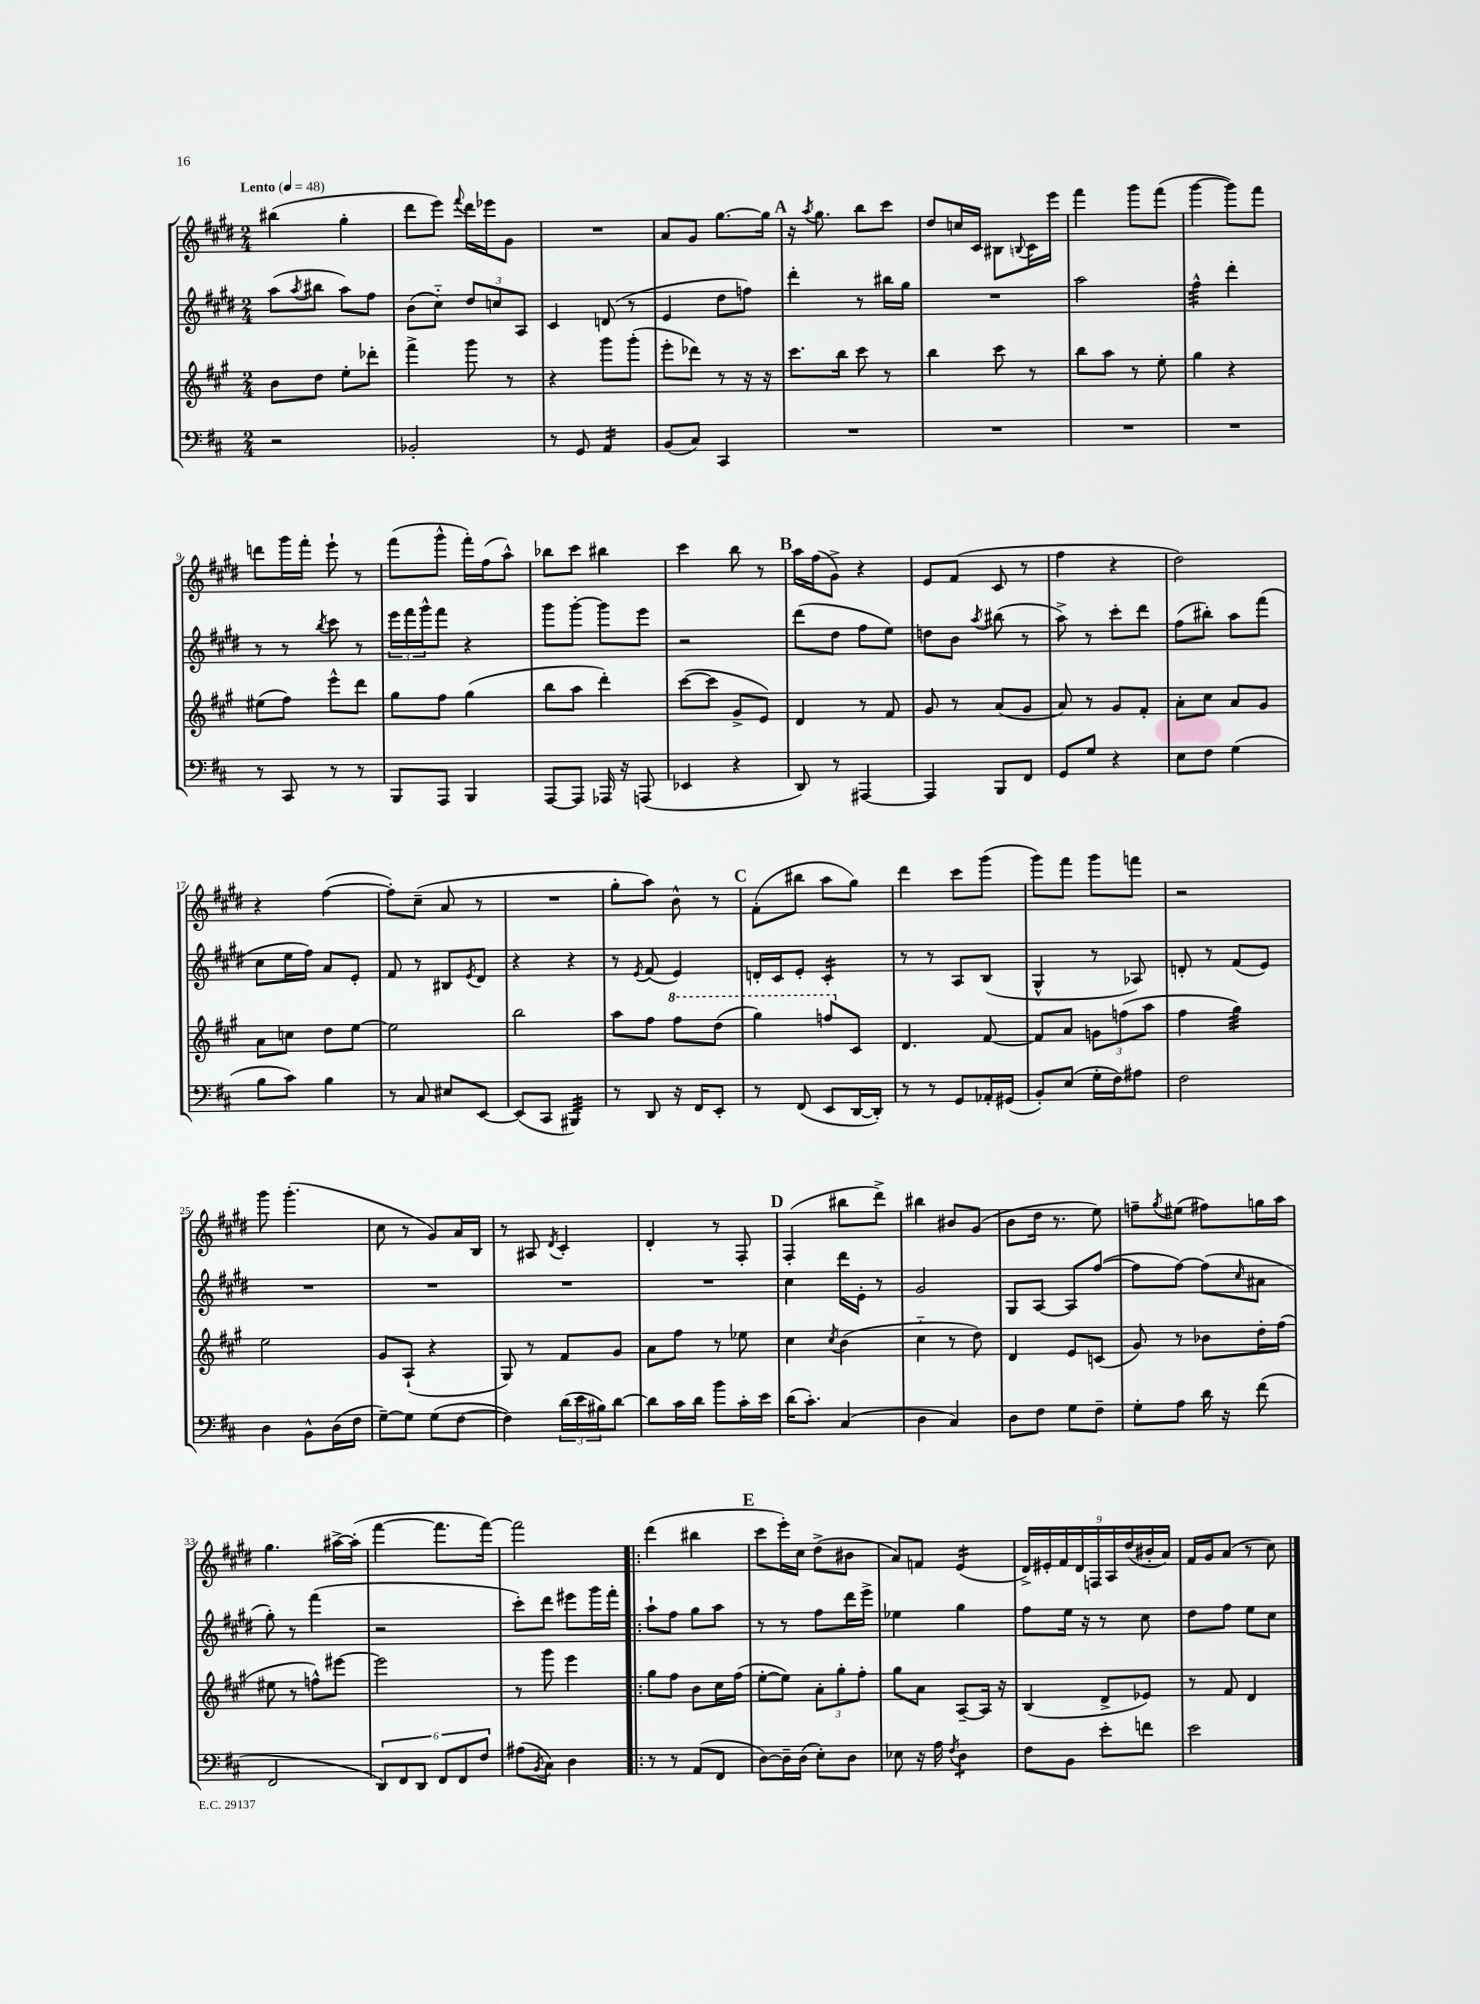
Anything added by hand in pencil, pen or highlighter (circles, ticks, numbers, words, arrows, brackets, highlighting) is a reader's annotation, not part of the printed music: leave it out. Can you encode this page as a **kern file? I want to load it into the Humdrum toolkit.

**kern	**kern	**kern	**kern
*staff4	*staff3	*staff2	*staff1
*clefF4	*clefG2	*clefG2	*clefG2
*k[f#c#]	*k[f#c#g#]	*k[f#c#g#d#]	*k[f#c#g#d#]
*M2/4	*M2/4	*M2/4	*M2/4
*MM48	*MM48	*MM48	*MM48
2r	8b	(8aa	(4bb#
.	.	8qaa	.
.	8dd	8bb#	.
.	8ee'	8aa)	4gg#'
.	8ddd-'	8ff#	.
=	=	=	=
2BB-'	4fff#^	(8b	8ddd#
.	.	8cc#'~)	8eee)
.	.	.	8qqfff#
.	8ggg#	12dd#	16ddd#
.	.	.	16eee-
.	.	12cc	.
.	8r	.	8g#
.	.	12A	.
=	=	=	=
8r	4r	4c#	2r
8GG	.	.	.
4AA	8ggg#	(8d	.
.	(8ggg#'	8r	.
=	=	=	=
(8BB	8eee'	4e	8a
8C#)	8ddd-)	.	8g#
4CC#	8r	8dd#	[8.gg#
.	16r	8ff)	.
.	16r	.	16gg#]
=	=	=	=
2r	8.ccc#	4ddd#'	16r
.	.	.	8qaa
.	.	.	8.gg#
.	16bb	.	.
.	8ccc#	8r	8bb
.	8r	16bb#	8ccc#
.	.	16gg#	.
=	=	=	=
2r	4bb	2r	8dd#
.	.	.	16cc
.	.	.	16c#
.	8ccc#	.	8B#
.	.	.	8qqB
.	8r	.	16c#
.	.	.	16eee
=	=	=	=
2r	8bb	2aa	4fff#
.	8aa	.	.
.	8r	.	8ggg#
.	8ee'	.	(8fff#
=	=	=	=
2r	4gg#	4ff#^^	[4ggg#
.	4r	4ddd#'	8ggg#])
.	.	.	8fff#
=	=	=	=
8r	(8ee#	8r	8ddd
8CC#	8ff#)	8r	16ggg#
.	.	.	16fff#'
.	.	8qbb	.
8r	8eee^^	8ccc#	8eee`
8r	8ddd	8r	8r
=	=	=	=
8BBB	8gg#	24eee	(8fff#
.	.	24fff#	.
.	.	24ggg#^^	.
8AAA	8ff#	8fff#	8ggg#^^
4BBB	(4gg#	4r	16fff#')
.	.	.	(16ff#
.	.	.	8aa^^)
=	=	=	=
[8AAA	8bb	8ggg#	8bb-
8AAA]	8aa	[8ggg#'	8ccc#
16AAA-	4ddd')	8ggg#]	4bb#
16r	.	.	.
(8AAA	.	8eee	.
=	=	=	=
4EE-	([8ccc#	2r	4ccc#
.	8ccc#]	.	.
4r	8g#^	.	8bb
.	8e)	.	8r
=	=	=	=
8DD)	4d	(8ddd#	16aa
.	.	.	(16ff#
8r	.	8dd#	8g#^)
[4AAA#	8r	8ff#	4r
.	8f#	8ee)	.
=	=	=	=
4AAA#]	8g#	8dd	8e
.	8r	8b	(8f#
.	.	8qaa	.
8BBB	(8a	(8bb#	8c#
8FF#	8g#	8r	8r
=	=	=	=
8GG	8a)	8aa^)	4ff#
8G	8r	8r	.
4r	8g#	8ccc#'	4r
.	8f#'	8ddd#	.
=	=	=	=
8E	8a'	(8ff#	2dd#)
8F#	8cc#	8bb#')	.
(4G	8a	8aa	.
.	8g#	(8fff#	.
=	=	=	=
8B	8a	8cc#	4r
8c#)	8cc	16ee	.
.	.	16ff#)	.
4B	8dd	8a	([4ff#
.	[8ee	8e'	.
=	=	=	=
8r	2ee]	8f#	8ff#'])
8C#	.	8r	(8cc#~
8E#	.	8B#	8a
.	.	8qe	.
[8EE	.	8d#	8r
=	=	=	=
(8EE]	2bb	4r	2r
8CC#	.	.	.
4BBB#)	.	4r	.
=	=	=	=
8r	8aa	8r	8gg#'
.	.	8qe	.
8DD	8ff#	(8f#	8aa)
16r	8fff#	4e)	8b^^
16FF#	.	.	.
8EE'	(8ddd	.	8r
=	=	=	=
8r	4ggg#)	16d'	(8f#'
.	.	16c#	.
(8FF#	.	8e'	8bb#
8EE	8fff	4c#'	8aa
[16DD	8c#	.	8gg#)
16DD'])	.	.	.
=	=	=	=
8r	4.d	8r	4ddd#
8r	.	8r	.
8GG	.	8A	8ccc#
16AA-'	[8f#	(8B	(8ggg#
(16GG#	.	.	.
=	=	=	=
8BB')	8f#]	4G#^^	8ggg#)
(8E	8a	.	8fff#
16G'	12g	8r	8ggg#
16F#)	.	.	.
.	(12ff	.	.
8A#	.	8A-)	8fff
.	12aa	.	.
=	=	=	=
2F#	4ff#	8d'	2r
.	.	8r	.
.	4gg#)	(8f#	.
.	.	8e)	.
=	=	=	=
4D	2ee	2r	8ggg#
.	.	.	(4.ggg#'
8BB^^	.	.	.
(16D	.	.	.
16F#	.	.	.
=	=	=	=
[8G~)	8g#	2r	8cc#
8G]	(8A`	.	8r
(8G	4r	.	8g#)
[8F#	.	.	16a
.	.	.	16B
=	=	=	=
4F#])	8G#)	2r	8r
.	8r	.	8A#
.	.	.	8qd#
(24d	8f#	.	4c#'
24e	.	.	.
24B#)	.	.	.
[8d	8g#	.	.
=	=	=	=
8d]	8a	2r	4d#'
16c#	8ff#	.	.
16d	.	.	.
8b	8r	.	8r
16c#'	8ee-	.	8F#'
16e	.	.	.
=	=	=	=
(16d	4cc#	4cc#	(4F#'
8.c#')	.	.	.
.	8qcc#	.	.
(4C#	(4b	16ddd#	8bb#
.	.	16e'	.
.	.	8r	8ddd#^)
=	=	=	=
4D	4cc#'~	2g#	4bb#
4C#)	8r	.	8b#
.	8dd)	.	(8g#
=	=	=	=
8D	4d	8G#	8b
8F#	.	[8A	16dd#
.	.	.	8.r
8G	8e	8A]	.
8F#~	(8c	([8ff#	8ee)
=	=	=	=
8G'	8g#)	8ff#]	8ff~
.	.	.	8qgg#
8A	8r	[8ff#)	(8ee#
16d	8b-	(8ff#]	8ff#)
16r	.	.	.
.	.	16qqcc#	.
(8f#	16dd'	8a#	16gg
.	(16ff#	.	16aa
=	=	=	=
2FF#	8ee#	8gg#')	4.gg#
.	8r	8r	.
.	8ff^^)	(4fff#	.
.	[8eee#	.	[16aa#^
.	.	.	(16aa#']
=	=	=	=
12DD)	2eee#]	2r	[4fff#
12FF#	.	.	.
12DD	.	.	.
12FF#	.	.	8.fff#]
12FF#	.	.	.
12F#	.	.	.
.	.	.	[16fff#)
=	=	=	=
(8A#	8r	8ccc#')	2fff#]
8qBB	.	.	.
8C#)	8ggg#	8ddd#	.
4D	4eee	8eee#	.
.	.	16ggg#	.
.	.	16fff#'	.
=!|:	=!|:	=!|:	=!|:
8r	8gg#	8aa`	(4ddd#
8r	8ff#	8ff#	.
(8AA	8b	8gg#	4bb#
8FF#	16cc#	8aa	.
.	(16ff#	.	.
=	=	=	=
[8D)	[8ee'	8r	8ccc#
16D~]	8ee])	8r	16eee')
(16D	.	.	16cc#
8E')	12a'	8ff#	(8dd#^
.	12gg#'	.	.
8D	.	16ddd#	8b#
.	12ff#'	.	.
.	.	16eee^	.
=	=	=	=
8E-	8gg#	4ee-	8a)
16r	8a	.	8f
16A	.	.	.
8qF#	.	.	.
4D	[8A~	4gg#	(4e
.	16A]	.	.
.	16r	.	.
=	=	=	=
8F#	(4B	8ff#	18d#^)
.	.	.	18e#'
.	.	.	18f#
8BB	.	16ee	.
.	.	.	18d#
.	.	16r	.
.	.	.	18F
8e'	8d^	8r	.
.	.	.	18A
.	.	.	(18dd#
8f	8e-)	8cc#	.
.	.	.	18b#'
.	.	.	18a)
=	=	=	=
2e	8r	8dd#	16f#
.	.	.	16g#
.	8f#	8ff#	(8a
.	4d	8ee	8r
.	.	8cc#	8cc#)
==	==	==	==
*-	*-	*-	*-
